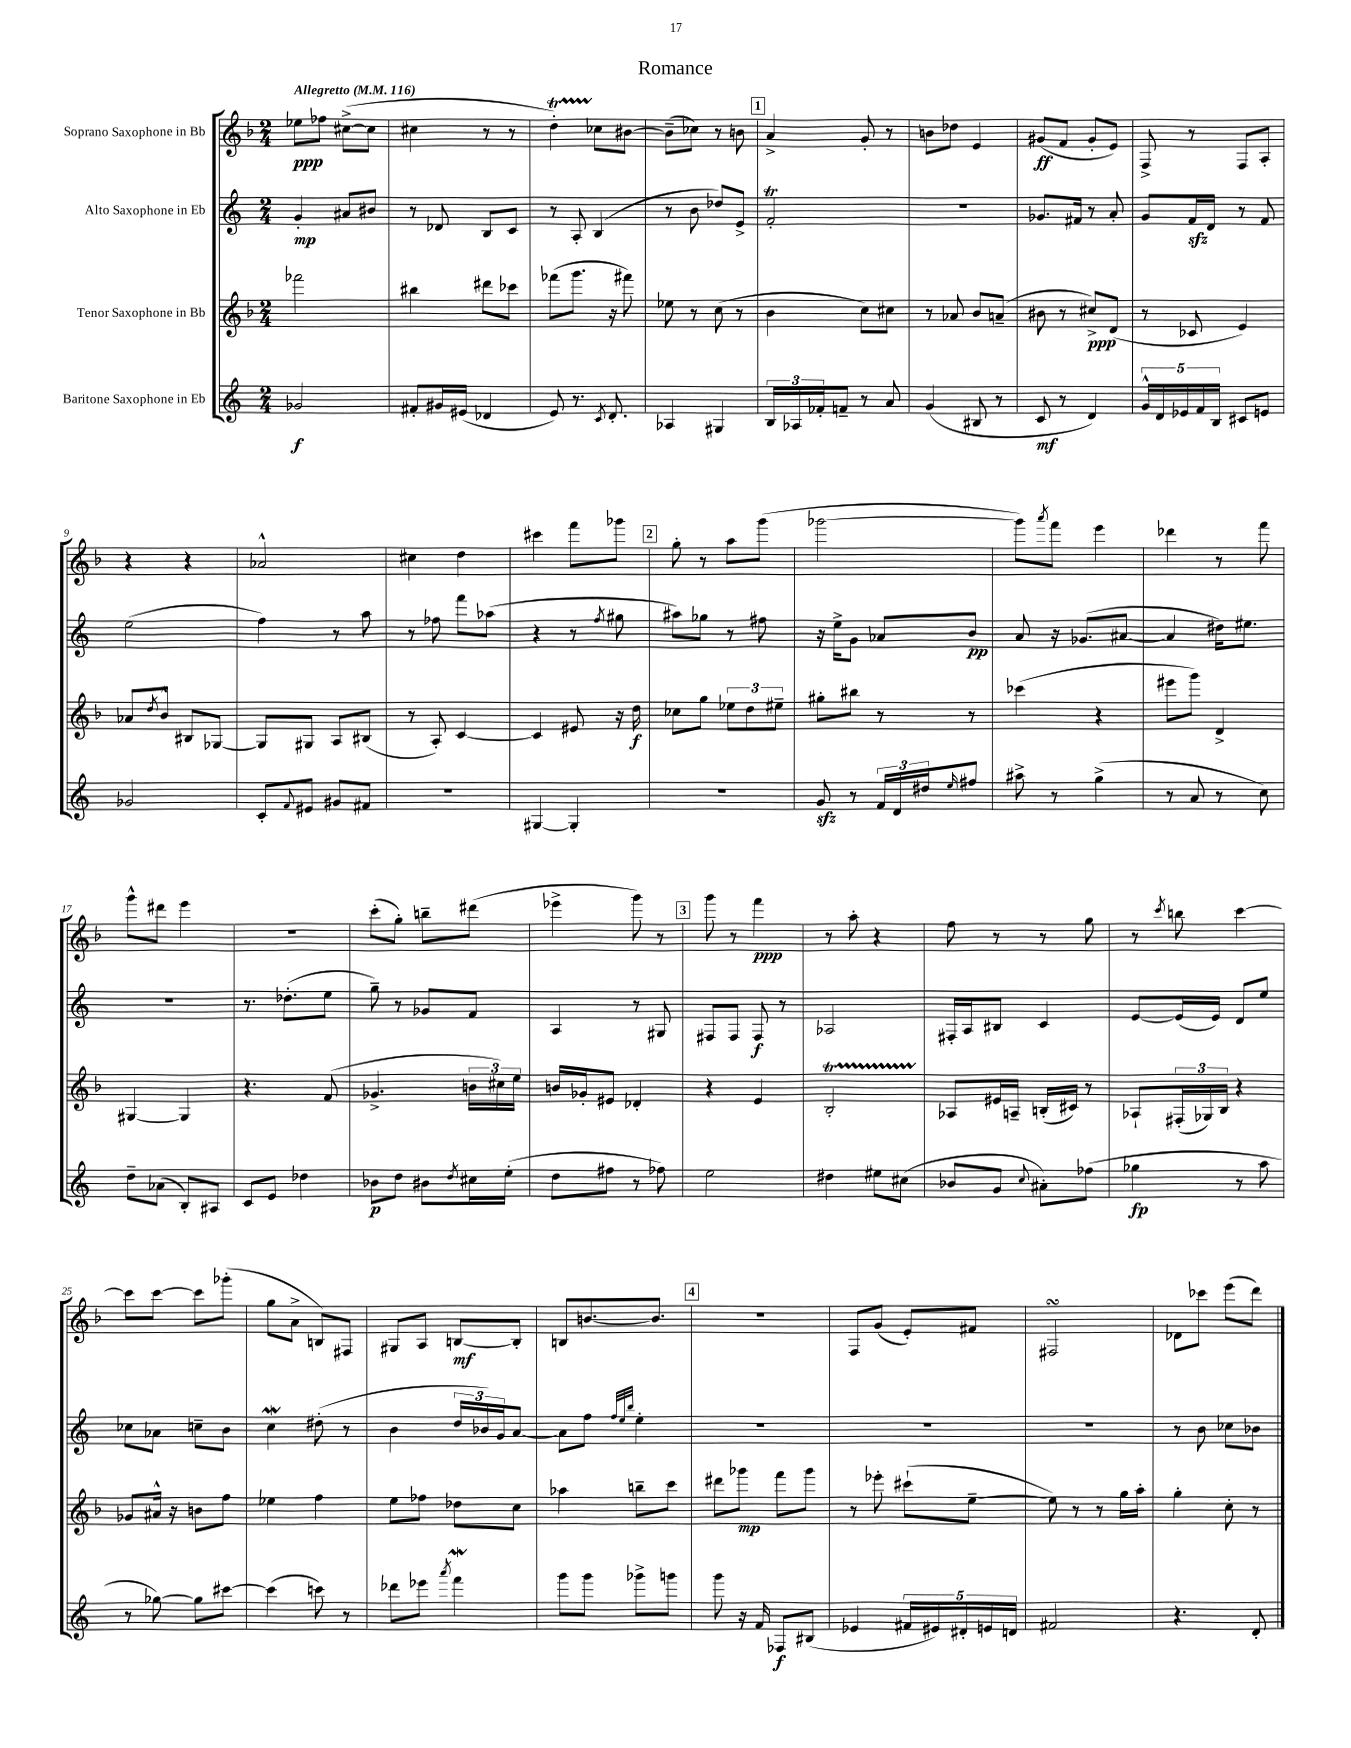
\header { title = "Romance" }
<<
\new StaffGroup <<
\new Staff = "s0" \with { instrumentName = "Soprano Saxophone in Bb" } {
    \clef treble \key f \major \numericTimeSignature \time 2/4 \tempo "Allegretto" 4 = 116
    ees''8\ppp fes''8 cis''8~->( cis''8 |
    cis''4 r8 r8 |
    d''4-.\startTrillSpan) ces''8\stopTrillSpan bis'8~ |
    bis'8--( ces''8) r8 b'8 |
    \mark \markup { \box "1" } a'4-> g'8-. r8 |
    b'8 des''8 e'4 |
    gis'8\ff( f'8 gis'8-. e'8) |
    f8-> r8 f8 a8-. |
    r4 r4 |
    aes'2-^ |
    cis''4 d''4 |
    cis'''4 f'''8 ges'''8 |
    \mark \markup { \box "2" } g''8-. r8 a''8 g'''8( |
    ges'''2~ |
    ges'''8) \acciaccatura { a'''8 } f'''8 e'''4 |
    des'''4 r8 f'''8 |
    g'''8-^ dis'''8 e'''4 |
    r2 |
    c'''8-.( g''8-.) b''8-- dis'''8( |
    ees'''4-> g'''8) r8 |
    \mark \markup { \box "3" } g'''8 r8 f'''4\ppp |
    r8 a''8-. r4 |
    f''8 r8 r8 g''8 |
    r8 \acciaccatura { c'''8 } b''8 c'''4~ |
    c'''8 c'''8~ c'''8 ges'''8-.( |
    g''8 a'8-> b8) fis8 |
    gis8 a8 b8~\mf b8-. |
    b8 b'8.~ b'8. |
    \mark \markup { \box "4" } R2 |
    f8 g'8( e'8-.) fis'8 |
    fis2\turn |
    des'8 ces'''8 e'''8( d'''8) \bar "|." |
}
\new Staff = "s1" \with { instrumentName = "Alto Saxophone in Eb" } {
    \clef treble \key c \major \numericTimeSignature \time 2/4
    g'4-.\mp ais'8 bis'8 |
    r8 des'8 b8 c'8 |
    r8 a8-. b4( |
    r8 b'8 des''8) e'8-> |
    \mark \markup { \box "1" } f'2-.\trill |
    R2 |
    ges'8. fis'16 r8 a'8-. |
    g'8 f'16\sfz d'16 r8 f'8 |
    e''2( |
    f''4) r8 a''8 |
    r8 fes''8 f'''8 aes''8( |
    r4 r8 \acciaccatura { f''8 } gis''8 |
    \mark \markup { \box "2" } ais''8) ges''8 r8 fis''8 |
    r16 e''16-> g'8 aes'8 b'8\pp |
    a'8 r16 ges'8.( ais'8~ |
    ais'4 dis''16) eis''8. |
    r2 |
    r8. des''8.-.( e''8 |
    g''8--) r8 ges'8 f'8 |
    a4 r8 gis8 |
    \mark \markup { \box "3" } fis8 fis8 fis8\f r8 |
    aes2 |
    fis16-. a16 bis8 c'4 |
    e'8~ e'16( e'16) d'8 e''8 |
    ces''8 aes'8 c''8-- b'8 |
    c''4\mordent dis''8-.( r8 |
    b'4 \tuplet 3/2 { d''16 bes'16) g'16 } a'8~ |
    a'8 f''8 \grace { f''32 e''32 b''32 } e''4-. |
    \mark \markup { \box "4" } R2 |
    R2 |
    R2 |
    r8 b'8 ces''8 bes'8 \bar "|." |
}
\new Staff = "s2" \with { instrumentName = "Tenor Saxophone in Bb" } {
    \clef treble \key f \major \numericTimeSignature \time 2/4
    fes'''2 |
    bis''4 dis'''8 ces'''8 |
    fes'''8( g'''8. r16 fis'''8) |
    ees''8 r8 c''8( r8 |
    \mark \markup { \box "1" } bes'4 c''8) cis''8 |
    r8 aes'8 bes'8 a'8--( |
    bis'8 r8 cis''8->\ppp) d'8( |
    r8 ces'8 e'4) |
    aes'8 \acciaccatura { d''8 } bes'8-^ bis8 ges8~ |
    ges8 gis8 a8 bis8( |
    r8 a8-.) c'4~ |
    c'4 eis'8 r16 d''16\f |
    \mark \markup { \box "2" } ces''8 g''8 \tuplet 3/2 { ees''8 d''8 eis''8-- } |
    gis''8-. bis''8 r8 r8 |
    ces'''4( r4 |
    eis'''8 g'''8) d'4-> |
    gis4~ gis4 |
    r4. f'8( |
    ges'4.-> \tuplet 3/2 { b'16 cis''16) e''16 } |
    b'16 ges'16-. eis'8 des'4-. |
    \mark \markup { \box "3" } r4 e'4 |
    bes2-.\startTrillSpan |
    aes8\stopTrillSpan eis'16 a16-- b16-.( cis'16) r8 |
    aes8-! \tuplet 3/2 { fis16-.( ges16) bes16 } r4 |
    ges'8 ais'16-^ r16 b'8 f''8 |
    ees''4 f''4 |
    e''8 fes''8 des''8 c''8 |
    aes''4 b''8-- c'''8 |
    \mark \markup { \box "4" } dis'''8 ges'''8\mp f'''8 ges'''8 |
    r8 ees'''8-. cis'''8-!( e''8~-- |
    e''8) r8 r8 g''16 a''16-. |
    g''4-. c''8-. r8 \bar "|." |
}
\new Staff = "s3" \with { instrumentName = "Baritone Saxophone in Eb" } {
    \clef treble \key c \major \numericTimeSignature \time 2/4
    ges'2\f |
    fis'8-. gis'16 eis'16( des'4 |
    e'8) r8. \acciaccatura { c'8 } d'8.-. |
    aes4 gis4 |
    \mark \markup { \box "1" } \tuplet 3/2 { b16 aes16 fes'16-. } f'8-- r8 a'8 |
    g'4( bis8 r8 |
    c'8\mf r8 d'4) |
    \tuplet 5/4 { g'16-^ d'16 ees'16 f'16 b16 } cis'8 e'8 |
    ges'2 |
    c'8-. \appoggiatura { f'8 } eis'8 gis'8 fis'8 |
    r2 |
    gis4~ gis4-. |
    \mark \markup { \box "2" } R2 |
    g'8\sfz r8 \tuplet 3/2 { f'16 d'16 dis''16 } \grace { e''16 } fis''8 |
    ais''8-> r8 g''4->( |
    r8 a'8 r8 c''8) |
    d''8-- aes'8( b8-.) ais8 |
    c'8 e'8 des''4 |
    bes'8\p d''8 bis'8 \acciaccatura { d''8 } cis''16 e''16-.( |
    d''8 fis''8 r8 fes''8) |
    \mark \markup { \box "3" } e''2 |
    dis''4 eis''8 cis''8( |
    bes'8 g'8 \appoggiatura { c''8 } ais'8-.) fes''8( |
    ges''4\fp r8 a''8 |
    r8 ges''8~) ges''8 cis'''8~ |
    cis'''4( c'''8) r8 |
    des'''8 ees'''8 \acciaccatura { a'''8 } f'''4\mordent |
    g'''8 g'''8 ges'''8-> g'''8 |
    \mark \markup { \box "4" } g'''8 r16 f'16 fes8\f bis8( |
    ees'4 \tuplet 5/4 { fis'16 eis'16) dis'16-. e'16 d'16 } |
    fis'2 |
    r4. d'8-. \bar "|." |
}
>>
>>
